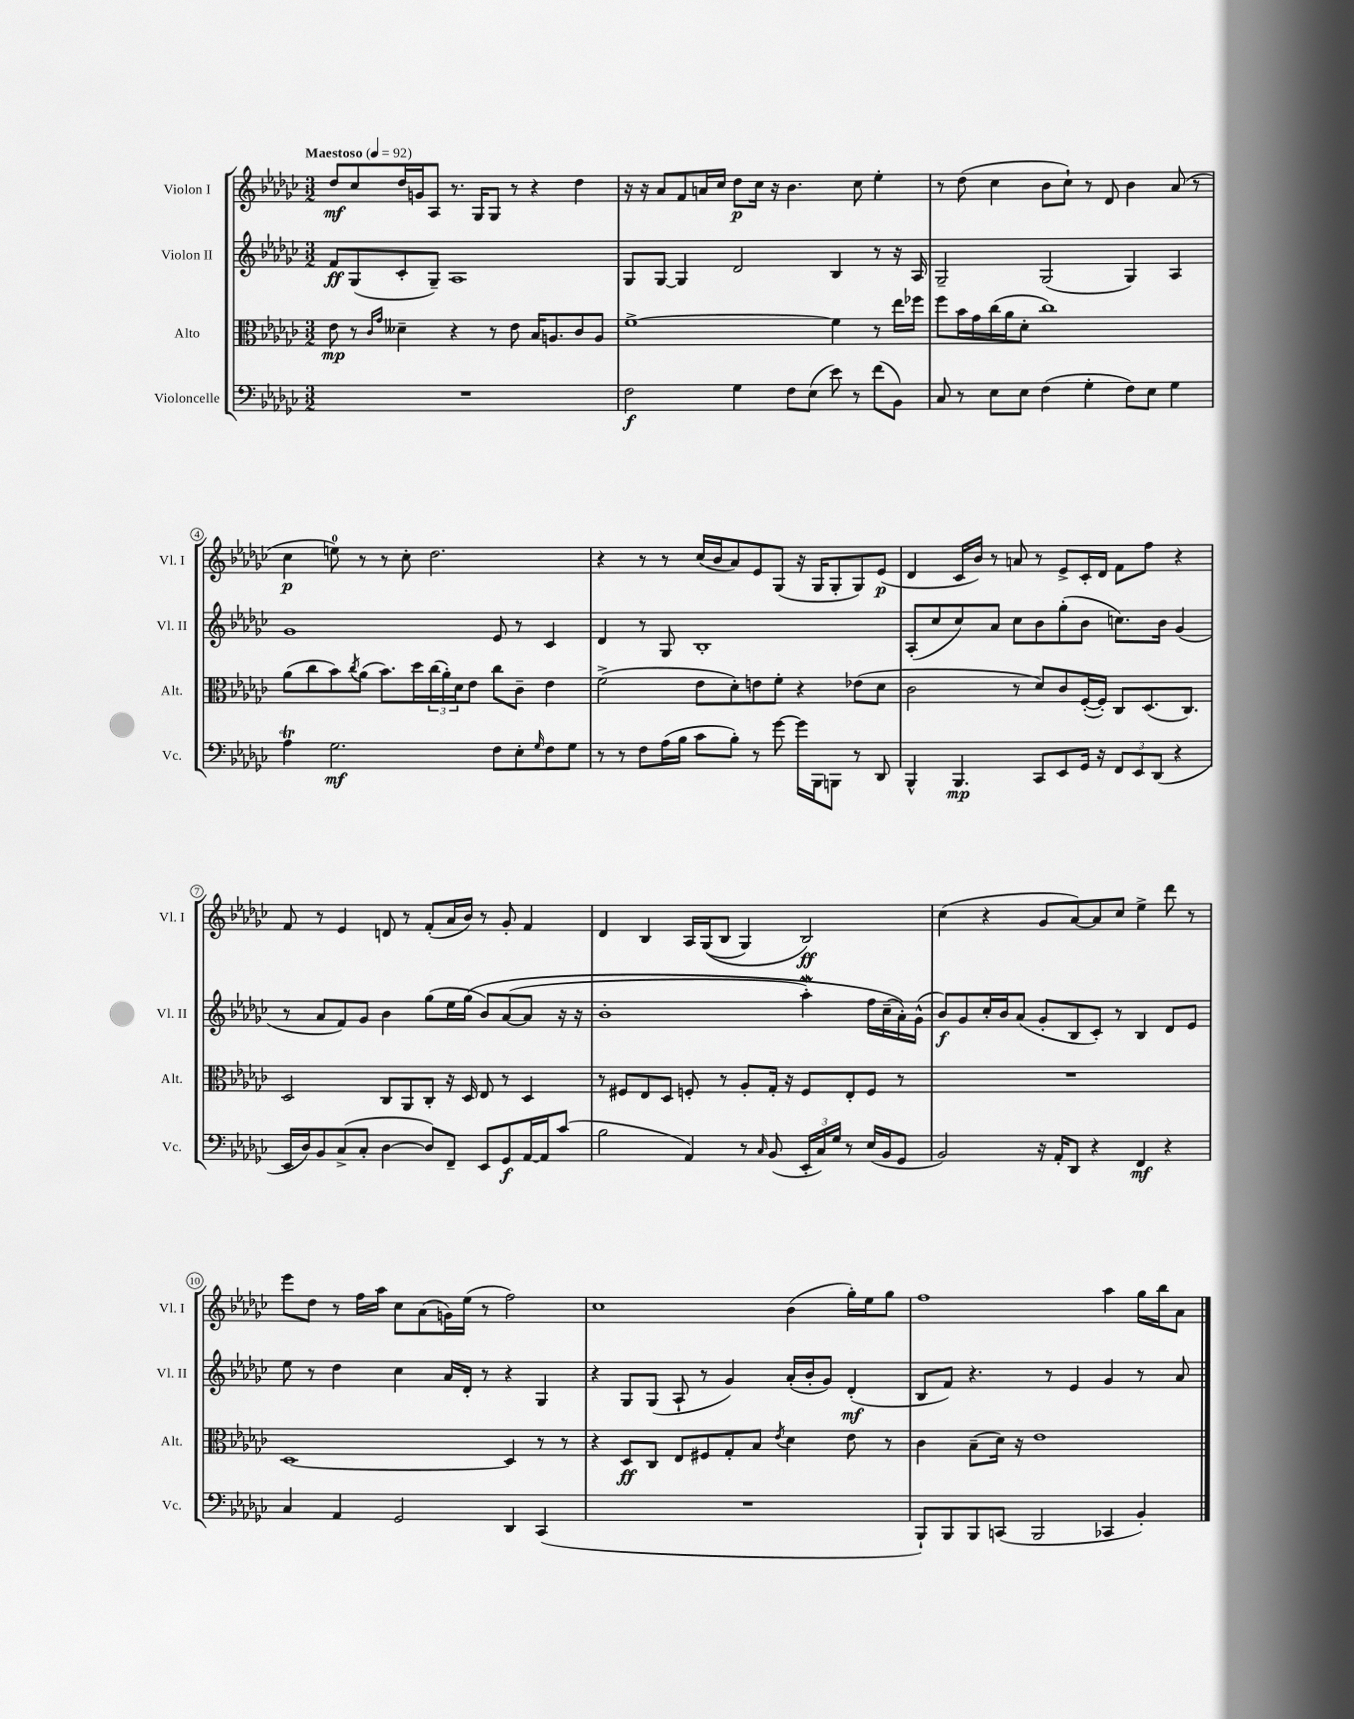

**kern	**kern	**kern	**kern
*staff4	*staff3	*staff2	*staff1
*clefF4	*clefC3	*clefG2	*clefG2
*k[b-e-a-d-g-c-]	*k[b-e-a-d-g-c-]	*k[b-e-a-d-g-c-]	*k[b-e-a-d-g-c-]
*M3/2	*M3/2	*M3/2	*M3/2
*MM92	*MM92	*MM92	*MM92
1.r	8e-	8f	8dd-
.	8r	(8G-	8cc-
.	16qqc-	.	.
.	16qqg-	.	.
.	4d--~	8c-'	16dd-
.	.	.	16g
.	.	8G-~)	8A-
.	4r	1A-	8.r
.	.	.	16G-
.	8r	.	8G-
.	8e-	.	8r
.	16B-	.	4r
.	8.A	.	.
.	8c-	.	4dd-
.	8A	.	.
=	=	=	=
2F	[1f^	8G-	16r
.	.	.	16r
.	.	[8G-	8a-
.	.	4G-]	8f
.	.	.	16a
.	.	.	16cc-
4G-	.	2d-	8dd-
.	.	.	16cc-
.	.	.	16r
8F	.	.	4.b-
(8E-	.	.	.
8e-)	4f]	4B-	.
8r	.	.	8cc-
(8f	8r	8r	4ee-'
8BB-)	16ee-	16r	.
.	16ff-	16A-	.
=	=	=	=
8C-	8ff	2G-~	8r
8r	16b-	.	(8dd-
.	16g-	.	.
8E-	(16cc-	.	4cc-
.	16a-	.	.
8E-	8d-'	.	.
(4F	1cc-)	(2G-	8b-
.	.	.	8cc-`)
4G-'	.	.	8r
.	.	.	8d-
8F)	.	4G-)	4b-
8E-	.	.	.
4G-	.	4A-	(8a-
.	.	.	8r
=	=	=	=
4A-	(8a-	1g-	4cc-
.	8cc-	.	.
2.G-	8b-)	.	8ee)
.	8qcc-	.	.
.	(8a-	.	8r
.	8.b-)	.	8r
.	.	.	8cc-'
.	16dd-	.	.
.	(24cc-	.	2.dd-
.	24a-')	.	.
.	24d-	.	.
.	8e-	.	.
8F	8cc-	8e-	.
8E-'	8c-~	8r	.
16qqG-	.	.	.
8F	4e-	4c-	.
8G-	.	.	.
=	=	=	=
8r	(2f^	4d-	4r
8r	.	.	.
8F	.	8r	8r
(16A-	.	8G-	8r
16B-	.	.	.
8c-	8e-	1B-'	(16cc-
.	.	.	16b-
8B-')	8d-')	.	8a-)
8r	8e	.	8e-
[8g-	8f'	.	(8G-
16g-]	4r	.	16r
16BBB-	.	.	16G-
8BBB	.	.	8G-'
8r	(8e-	.	8G-)
8DD-	8d-	.	(8e-
=	=	=	=
4BBB-^^	2c-	(8A-'	4d-
.	.	8cc-	.
4.BBB-	.	8cc-)	16c-
.	.	.	16b-)
.	.	8a-	8r
.	8r	8cc-	8a
8CC-	8d-)	8b-	8r
8EE-	8c-	(8gg-'	8e-^
16GG-	([16F'	8b-	16c-'
16r	16F'])	.	16d-
12FF	8C-	8.cc)	8f
12EE-	.	.	.
.	(8.D-	.	8ff
(12DD-	.	.	.
.	.	16b-	.
4r	.	(4g-	4r
.	8.C-)	.	.
=	=	=	=
16EE-	2D-	8r	8f
16D-)	.	.	.
8BB-	.	8a-	8r
(8C-^	.	8f)	4e-
8C-'	.	8g-	.
[4D-	8C-	4b-	8d
.	8AA-	.	8r
8D-])	8C-'	(8gg-	(8f'
8FF~	16r	16ee-	16a-
.	16D-	&(16gg-	16b-)
8EE-	8E-	8b-)	8r
8GG-	8r	([8a-	8g-'
[16AA-	4D-	8a-]	4f
16AA-]	.	.	.
(8c-	.	16r	.
.	.	16r	.
=	=	=	=
2B-	8r	1b-'	4d-
.	8F#	.	.
.	8E-	.	4B-
.	8D-	.	.
4AA-)	8F'	.	16A-
.	.	.	&((16G-
.	8r	.	8B-
8r	8A-'	.	4G-)
16qqC-	.	.	.
(8BB-	16G-'	.	.
.	16r	.	.
24EE-'	8F	4aa-')	2B-&)
24C-)	.	.	.
24G-	.	.	.
8r	8E-'	.	.
(16E-	8F	16ff	.
16BB-	.	(16cc-~	.
8GG-	8r	16a-')&)	.
.	.	(16g-^^	.
=	=	=	=
2BB-)	1.r	8b-)	(4cc-
.	.	8g-	.
.	.	16cc-'	4r
.	.	16b-	.
.	.	(8a-	.
16r	.	8g-'	8g-
16AA-'	.	.	.
8DD-	.	8B-	[8a-)
4r	.	8c-')	8a-]
.	.	8r	8cc-
4FF	.	4B-	4ee-^
4r	.	8d-	8ddd-
.	.	8e-	8r
=	=	=	=
4C-	[1D-	8ee-	8eee-
.	.	8r	8dd-
4AA-	.	4dd-	8r
.	.	.	16ff
.	.	.	16aa-
2GG-	.	4cc-	8cc-
.	.	.	(8a-
.	.	16a-	16g)
.	.	16d-'	(16ee-
.	.	8r	8r
4DD-	4D-]	4r	2ff)
(4CC-	8r	4G-	.
.	8r	.	.
=	=	=	=
1.r	4r	4r	1cc-
.	8D-	8G-	.
.	8C-	(8G-	.
.	8E-	8A-`	.
.	8F#	8r	.
.	8G-'	4g-)	.
.	8B-	.	.
.	8qe-	.	.
.	4d-	(16a-'	(4b-
.	.	16b-'	.
.	.	8g-)	.
.	8e-	(4d-'	16gg-')
.	.	.	16ee-
.	8r	.	8gg-
=	=	=	=
8BBB-`)	4c-	8B-	1ff
8BBB-	.	8f)	.
8BBB-	(8B-~	4.r	.
(8CC	16d-)	.	.
.	16r	.	.
2BBB-	1e-	.	.
.	.	8r	.
.	.	4e-	.
4CC-	.	4g-	4aa-
4BB-')	.	8r	16gg-
.	.	.	16bb-
.	.	8a-	8a-
==	==	==	==
*-	*-	*-	*-
